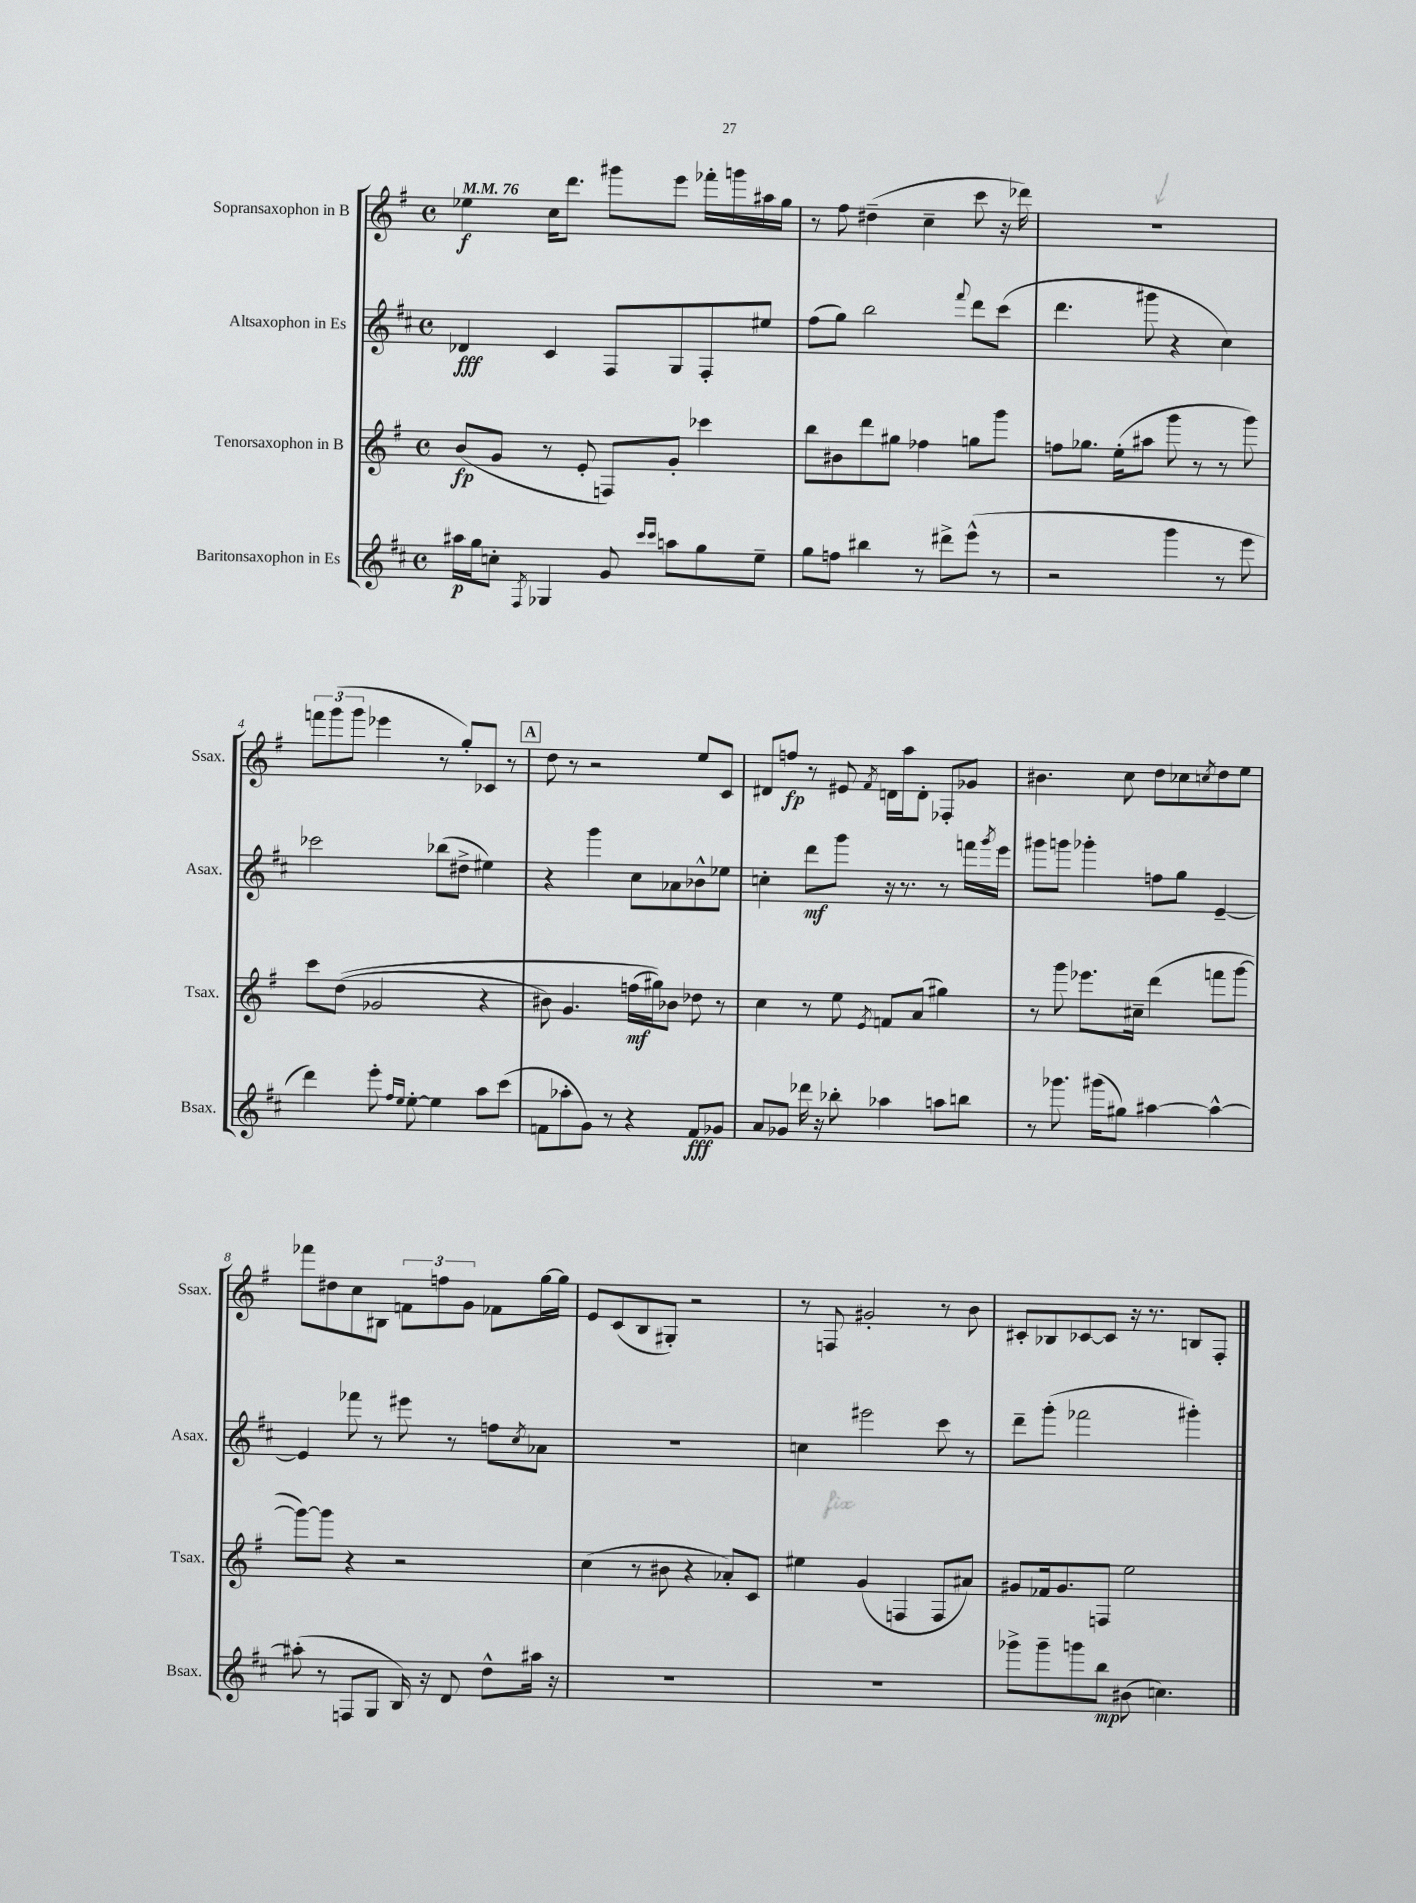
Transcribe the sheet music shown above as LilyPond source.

<<
\new StaffGroup <<
\new Staff = "s0" \with { instrumentName = "Sopransaxophon in B" shortInstrumentName = "Ssax." } {
    \clef treble \key g \major \defaultTimeSignature \time 4/4 \tempo 4 = 76
    ees''4\f c''16 d'''8. gis'''8 e'''8 fes'''16-. g'''16 ais''16 g''16 |
    r8 fis''8 dis''4--( c''4-- c'''8 r16 des'''16) |
    R1 |
    \tuplet 3/2 { f'''8 g'''8( g'''8 } ees'''4 r8 g''8-.) ces'8 r8 |
    \mark \markup { \box "A" } d''8 r8 r2 e''8 c'8 |
    dis'8 f''8\fp r8 eis'8 \acciaccatura { fis'8 } d'16 a''16 d'8-. fes8-. ges'8 |
    bis'4. c''8 d''8 ces''8 \acciaccatura { c''8 } d''8 e''8 |
    fes'''8 dis''8 c''8 bis8 \tuplet 3/2 { f'8 f''8 g'8 } fes'8 g''16~ g''16 |
    e'8 c'8( b8 gis8-.) r2 |
    r8 f8 gis'2-. r8 b'8 |
    cis'8-. bes8 ces'8~ ces'8 r16 r8. b8 fis8-. \bar "|." |
}
\new Staff = "s1" \with { instrumentName = "Altsaxophon in Es" shortInstrumentName = "Asax." } {
    \clef treble \key d \major \defaultTimeSignature \time 4/4
    des'4\fff cis'4 fis8 g8 fis8-. eis''8 |
    fis''8( g''8) b''2 \appoggiatura { fis'''8 } d'''8 cis'''8( |
    d'''4. gis'''8 r4 cis''4) |
    ces'''2 bes''8( dis''8-> eis''4) |
    \mark \markup { \box "A" } r4 g'''4 cis''8 aes'8 bes'8-^ ees''8 |
    c''4-. d'''8\mf g'''8 r16 r8. r8 f'''16 \acciaccatura { g'''8 } e'''16 |
    gis'''8 g'''8 ges'''4-. f''8 g''8 e'4~-- |
    e'4 fes'''8 r8 eis'''8 r8 f''8 \acciaccatura { cis''8 } aes'8 |
    R1 |
    c''4 eis'''2 cis'''8 r8 |
    d'''8-- g'''8-.( fes'''2 gis'''4-.) \bar "|." |
}
\new Staff = "s2" \with { instrumentName = "Tenorsaxophon in B" shortInstrumentName = "Tsax." } {
    \clef treble \key g \major \defaultTimeSignature \time 4/4
    b'8\fp( g'8 r8 e'8-. f8) g'8-. ces'''4 |
    b''8 bis'8 d'''8 gis''8 fes''4 g''8 g'''8 |
    f''8 ges''8. e''16-.( ais''8 g'''8 r8 r8 g'''8) |
    c'''8 d''8(\( ges'2 r4 |
    \mark \markup { \box "A" } bis'8) g'4. f''16\mf( gis''16)\) bes'8 des''8 r8 |
    c''4 r8 e''8 \acciaccatura { e'8 } f'8 a'8( gis''4) |
    r8 g'''8 ees'''8. cis''16-- d'''4( f'''8 g'''8~ |
    g'''8~) g'''8 r4 r2 |
    c''4( r8 bis'8 r4 aes'8-.) c'8 |
    eis''4 g'4( f4 f8 ais'8) |
    gis'8 fes'16 gis'8. f8 e''2 \bar "|." |
}
\new Staff = "s3" \with { instrumentName = "Baritonsaxophon in Es" shortInstrumentName = "Bsax." } {
    \clef treble \key d \major \defaultTimeSignature \time 4/4
    ais''16\p g''16 c''8-. \acciaccatura { fis8 } ges4 g'8 \grace { cis'''16 cis'''16 } a''8 g''8 e''8-- |
    g''8 f''8 bis''4 r8 dis'''8-> e'''8-^( r8 |
    r2 g'''4 r8 e'''8 |
    d'''4) e'''8-. \grace { fis''16 e''16 } e''8~-. e''4 a''8 cis'''8( |
    \mark \markup { \box "A" } f'8 aes''8-. g'8) r8 r4 f'8\fff ges'8 |
    a'8 ges'8 des'''16 r16 bes''8-. aes''4 a''8 b''8 |
    r8 ges'''8. gis'''16( gis''8) ais''4~ ais''4~-^ |
    ais''8-.( r8 f8 g8 b16) r16 d'8 d''8-^ ais''16 r16 |
    R1 |
    R1 |
    ges'''8-> ges'''8-- g'''8 b''8\mp bis'8( c''4.) \bar "|." |
}
>>
>>
